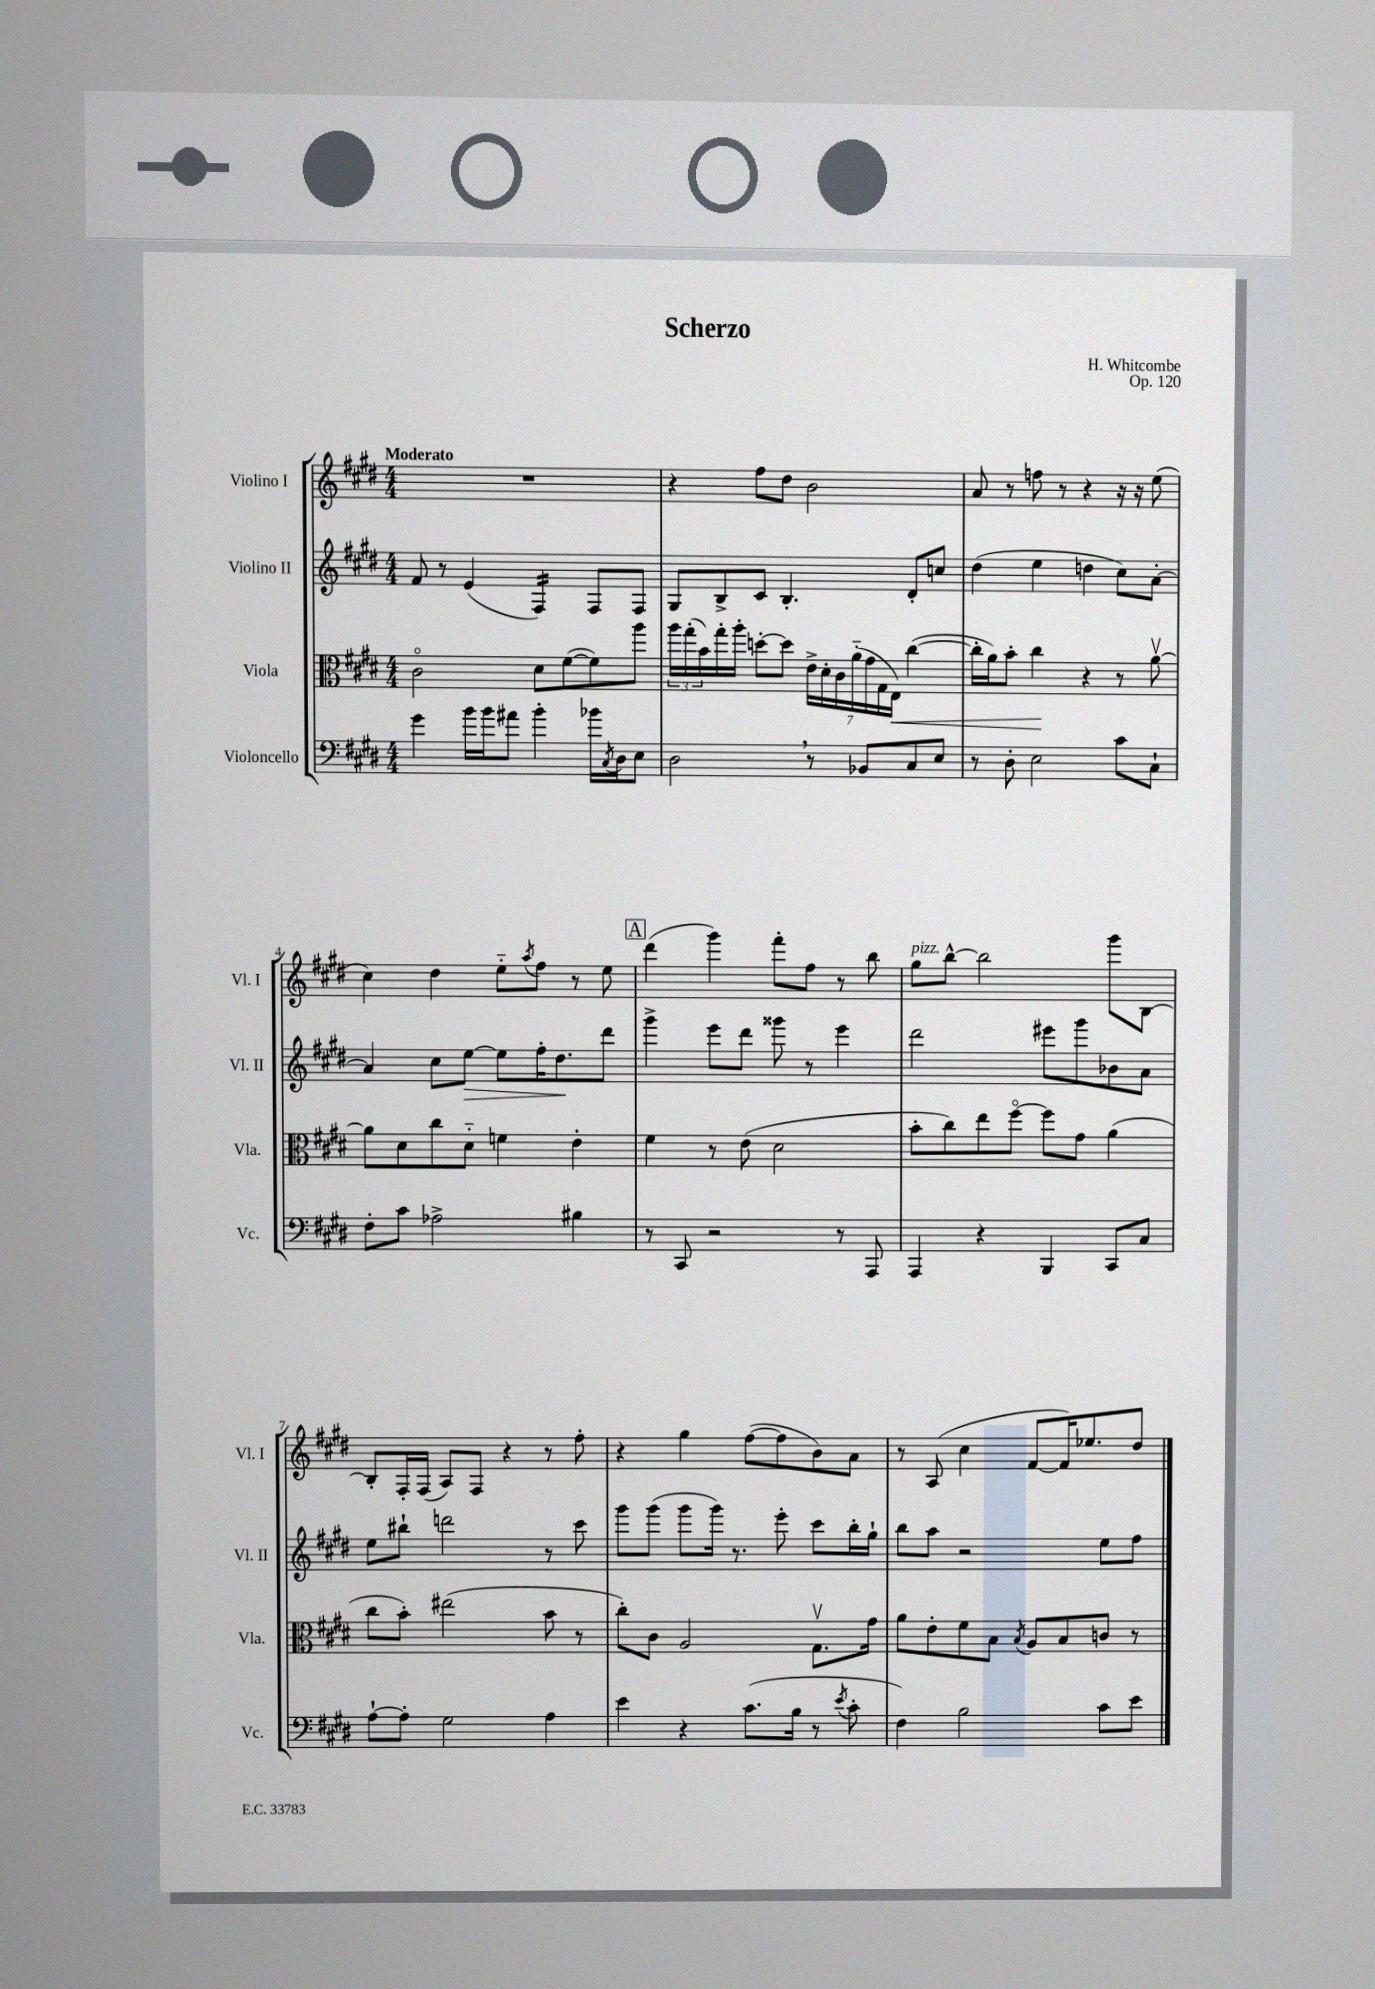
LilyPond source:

\header { title = "Scherzo" composer = "H. Whitcombe" opus = "Op. 120" }
<<
\new StaffGroup <<
\new Staff = "s0" \with { instrumentName = "Violino I" shortInstrumentName = "Vl. I" } {
    \clef treble \key e \major \numericTimeSignature \time 4/4 \tempo "Moderato"
    R1 |
    r4 fis''8 dis''8 b'2 |
    a'8 r8 f''8 r8 r4 r16 r16 e''8( |
    cis''4) dis''4 e''8-_ \acciaccatura { a''8 } fis''8 r8 e''8 |
    \mark \markup { \box "A" } dis'''4( gis'''4) fis'''8-. fis''8 r8 b''8 |
    gis''8^\markup { \italic "pizz." } b''8~-^ b''2 gis'''8 b8~ |
    b8-. fis16-. fis16( a8) fis8 r4 r8 fis''8-. |
    r4 gis''4 fis''8~( fis''8 b'8) a'8 |
    r8 a8( cis''4 fis'8~ fis'16) ees''8. dis''8 \bar "|." |
}
\new Staff = "s1" \with { instrumentName = "Violino II" shortInstrumentName = "Vl. II" } {
    \clef treble \key e \major \numericTimeSignature \time 4/4
    fis'8 r8 e'4( fis4:16) fis8 fis8 |
    gis8 b8-> cis'8 b4.-. dis'8-. c''8 |
    dis''4( e''4 d''4 cis''8) a'8~-. |
    a'4 cis''8 e''8~\> e''8 fis''16-. dis''8.\! dis'''8 |
    \mark \markup { \box "A" } gis'''4-> e'''8 dis'''8 gisis'''8 r8 e'''4 |
    dis'''2 eis'''8 gis'''8 bes'8 a'8 |
    e''8 bis''8-! d'''2 r8 cis'''8 |
    gis'''8 gis'''8( gis'''8 gis'''16) r8. e'''8-. cis'''8 b''16-. gis''16-! |
    b''8 a''8 r2 e''8 fis''8 \bar "|." |
}
\new Staff = "s2" \with { instrumentName = "Viola" shortInstrumentName = "Vla." } {
    \clef alto \key e \major \numericTimeSignature \time 4/4
    cis'2\flageolet dis'8 fis'8~( fis'8) a''8 |
    \tuplet 3/2 { a''16 gis''16-.( b'16) } gis''16-. a''16-. d''8~-. d''8 \tuplet 7/4 { e'16-> dis'16-. cis'16 a'16-_( gis'16 gis16 e16\<) } cis''4~( |
    cis''16-. a'16) b'8-. cis''4\! r4 r8 a'8~\upbow |
    a'8 dis'8 cis''8 dis'8-_ f'4 e'4-. |
    \mark \markup { \box "A" } fis'4 r8 e'8( dis'2 |
    b'8-. cis''8) e''8 fis''8~\flageolet fis''8 gis'8 a'4( |
    cis''8 b'8-.) eis''2( b'8 r8 |
    cis''8-.) cis'8 a2 gis8.\upbow gis'16 |
    a'8 e'8-. fis'8 b8 \acciaccatura { b8 } a8 b8 c'8 r8 \bar "|." |
}
\new Staff = "s3" \with { instrumentName = "Violoncello" shortInstrumentName = "Vc." } {
    \clef bass \key e \major \numericTimeSignature \time 4/4
    gis'4 b'16 b'16 ais'8 b'4-. bes'16 \acciaccatura { cis8 } dis16 e8 |
    dis2 \breathe r8 bes,8 cis8 e8 |
    r8 dis8-. e2 cis'8 cis8-! |
    fis8-. cis'8 aes2-> bis4 |
    \mark \markup { \box "A" } r8 cis,8 r2 r8 a,,8 |
    a,,4 r4 b,,4 cis,8 cis8 |
    a8~-! a8-. gis2 a4 |
    e'4 r4 cis'8.( b16 r8 \acciaccatura { e'8 } cis'8-. |
    fis4) b2 cis'8 e'8 \bar "|." |
}
>>
>>
